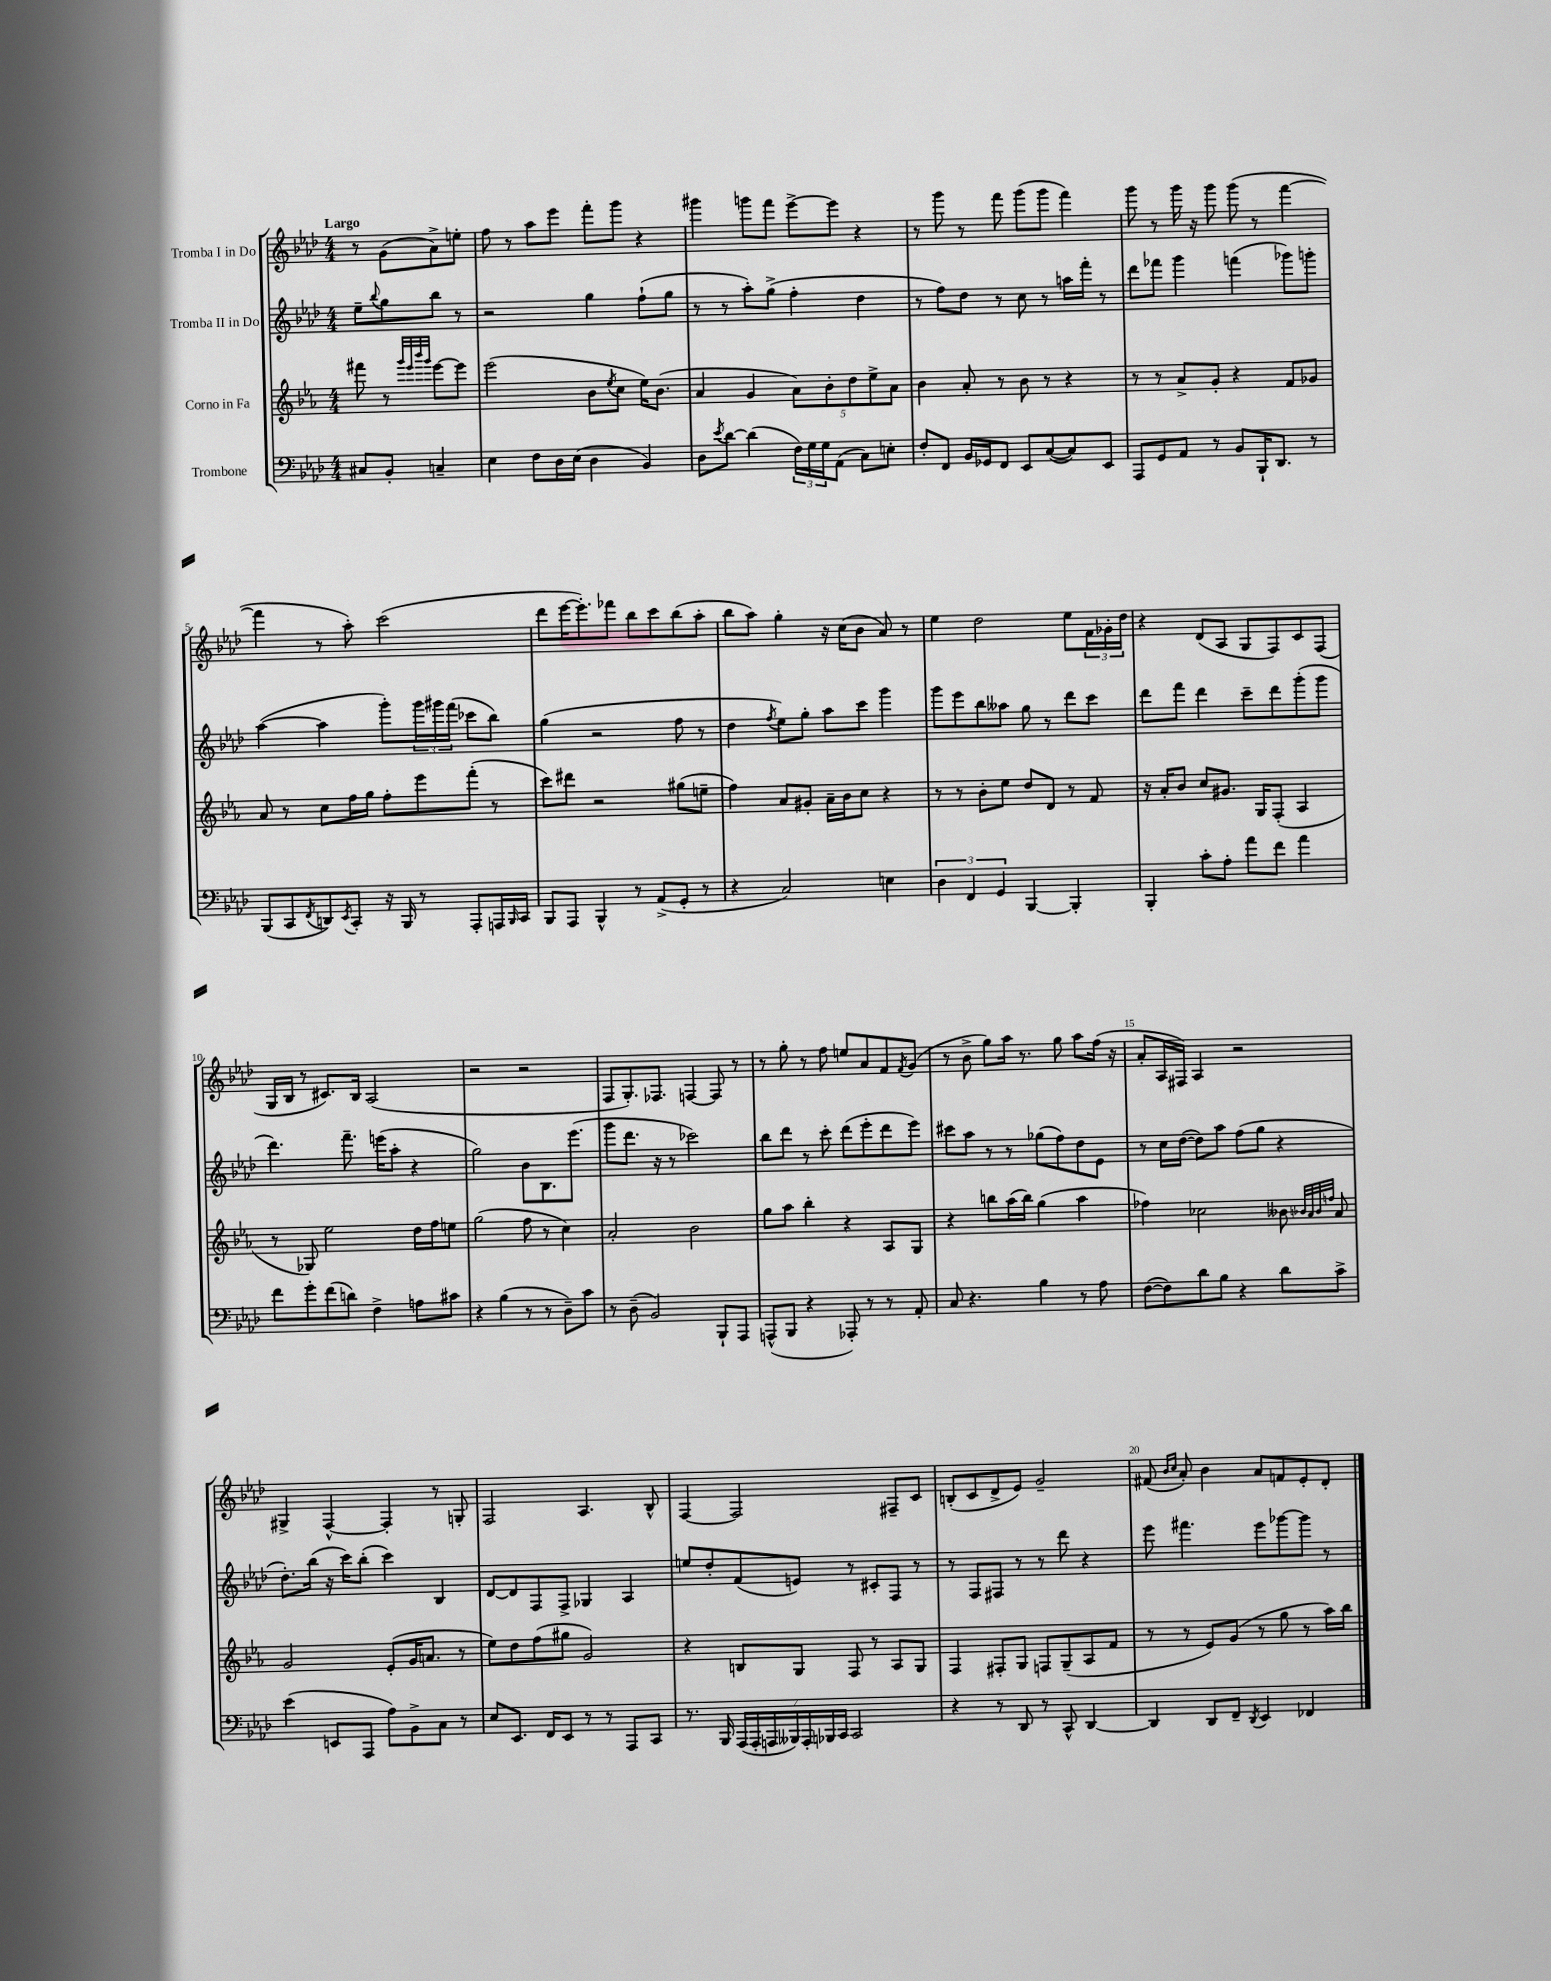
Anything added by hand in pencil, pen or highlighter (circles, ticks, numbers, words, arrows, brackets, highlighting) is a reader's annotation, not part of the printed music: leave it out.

**kern	**kern	**kern	**kern
*staff4	*staff3	*staff2	*staff1
*clefF4	*clefG2	*clefG2	*clefG2
*k[b-e-a-d-]	*k[b-e-a-]	*k[b-e-a-d-]	*k[b-e-a-d-]
*M4/4	*M4/4	*M4/4	*M4/4
8C#	8fff#	8ee-~	8r
.	.	8qqbb-	.
8BB-'	8r	8gg	(8g
.	32qqggg	.	.
.	32qqeee-	.	.
.	32qqbbb-	.	.
.	32qqggg	.	.
4C~	[8eee-	8bb-	8a-^)
.	8eee-]	8r	8ee'
=	=	=	=
4E-	(2eee-	2r	8ff
.	.	.	8r
8F	.	.	8aa-
16D-	.	.	8eee-
(16E-	.	.	.
4D-	8b-	4gg	8fff'
.	8qee-	.	.
.	8cc	.	8ggg
4BB-)	16ee-)	(8ff`	4r
.	(8.b-	.	.
.	.	8gg	.
=	=	=	=
8D-	4a-	8r	4ggg#
8qe-	.	.	.
[8d-	.	8r	.
(4d-]	4g	8aa-')	8ggg
.	.	(8gg^	8fff
24F)	10a-)	4ff'	[8eee-^
24G	.	.	.
24G	.	.	.
.	10b-'	.	.
(8AA-	.	.	8eee-]
.	10dd	.	.
8C)	.	4dd-	4r
.	10ee-^	.	.
8E'	.	.	.
.	10a-	.	.
=	=	=	=
8F'	4b-	8r	8r
8FF	.	8ff)	8ggg
16BB-	8a-'	8dd-	8r
16GG-	.	.	.
8FF	8r	8r	8fff
8EE-	8b-	8cc	(8ggg
([8C	8r	8r	8ggg
8C])	4r	16aa	4fff)
.	.	16fff'	.
8EE-	.	8r	.
=	=	=	=
8AAA-	8r	8ddd-	8ggg
8GG	8r	8fff-	8r
8AA-	8a-^	4ggg	16ggg
.	.	.	16r
8r	8g'	.	8ggg
8BB-	4r	(4fff	(8ggg
16BBB-`	.	.	8r
8.DD-	.	.	.
.	8f	8ggg-)	[4fff
8r	8g-	8ggg'	.
=	=	=	=
(8BBB-	8a-	([4aa-	4fff]
8CC	8r	.	.
8qFF	.	.	.
8DD)	8cc	4aa-]	8r
8qEE-	.	.	.
8CC'	16ff	.	8aa-')
.	16gg	.	.
16r	8ff'	8ggg')	(2ccc
16BBB-	.	.	.
8r	8eee-	24ggg	.
.	.	24ggg#	.
.	.	(24fff	.
8AAA-'	(8fff'	8ccc-	.
16AAA	8r	8bb-)	.
16qqBBB-	.	.	.
16CC	.	.	.
=	=	=	=
8BBB-	8ccc)	(4gg	8ddd-
8AAA-	8ddd#	.	[16eee-
.	.	.	8.eee-'])
4BBB-^^	2r	2r	.
.	.	.	8fff-
8r	.	.	8bb-
(8AA-^	.	.	8ccc
8GG'	(8gg#	8ff	(8bb-
8r	8ee~	8r	8aa-'
=	=	=	=
4r	4ff)	4dd-	8bb-
.	.	.	8aa-)
.	.	8qff	.
2C)	8a-	8ee-)	4gg'
.	8g#'	8gg'	.
.	16a-~	8aa-	16r
.	16b-	.	(16cc
.	8cc	8ccc	8b-
4E	4r	4ggg	8a-)
.	.	.	8r
=	=	=	=
6D-	8r	8ggg	4ee-
.	8r	8eee-	.
6FF	.	.	.
.	8b-'	8bb-	2dd-
6GG	.	.	.
.	8ee-	8aa--	.
[4BBB-	8dd	8gg	.
.	8d	8r	.
4BBB-']	8r	8ddd-	8ee-
.	8f	8ccc	24f
.	.	.	24g-'
.	.	.	24dd-
=	=	=	=
4BBB-'	16r	8ddd-	4r
.	16a-'	.	.
.	8b-	8fff	.
8c'	8cc	4ddd-	(8d-
8A-'	8.g#	.	8A-
8a-	.	8ccc~	8G
.	16G	.	.
8f	(8F'	8ddd-	8F)
4a-	4A-	(8ggg'	8c
.	.	8ggg	(8F
=	=	=	=
8f	8r	4.ddd-)	16G
.	.	.	16B-
8g'	8G-)	.	8r
(8f	2ee-	.	8.c#)
8d)	.	8.fff~	.
.	.	.	16B-
4F^	.	.	(2A-
.	.	(16eee	.
.	.	8aa-'	.
8A	16dd	4r	.
.	16ff	.	.
8c#	8ee	.	.
=	=	=	=
4r	(2gg	2gg)	2r
(4B-	.	.	.
8r	8ff	8b-	2r
8r	8r	8.B-	.
8D-~)	4cc)	.	.
.	.	(8.eee-	.
8c	.	.	.
=	=	=	=
8r	2a-'	8ggg	8F
(8D-~	.	8.ddd-	8.G')
2BB-)	.	.	.
.	.	16r	8.F-
.	.	8r	.
.	2b-	2ccc-)	[4F
8BBB-`	.	.	8F]
8AAA-	.	.	8r
=	=	=	=
(8AAA^^	8gg	8bb-	8r
8BBB-	8aa-	8ddd-	8gg'
4r	4bb-'	8r	8r
.	.	8ccc'	8ff
8AAA-')	4r	(8ddd-	8ee
8r	.	8eee-'	8a-
8r	8A-	8ddd-	8f
.	.	.	8qf
8AA-'	8G	8eee-)	(8g
=	=	=	=
8C	4r	8ccc#	8r
4.r	.	8aa-	8b-^
.	8bb	8r	8gg)
.	(16aa-	8r	16aa-
.	16bb)	.	8.r
4B-	(4gg	(8gg-	.
.	.	8ff)	8gg
8r	4aa-	8dd-	8aa-
8A-	.	8e-	(16ff
.	.	.	16r
=	=	=	=
([8F	4ff-)	8r	8a-'
8F])	.	16cc	16A-
.	.	([16dd-	16F#)
8d-	2cc-	8dd-])	4A-
8B-	.	8aa-	.
4r	.	(8ff	2r
.	.	8gg	.
8d-	8b--	4r	.
.	32qqb-	.	.
.	32qqa-	.	.
.	32qqb-	.	.
.	32qqff	.	.
8c^	8a-	.	.
=	=	=	=
(4e-	2g	8.dd-')	4G#^
.	.	(16bb-	.
8EE	.	16r	[4F^^
.	.	16ccc)	.
8AAA-	.	(8bb-'	.
8A-)	(8e-'	4ccc)	4F']
8BB-^	16g	.	.
.	8.a	.	.
8C	.	4B-	8r
8r	8r	.	8G'
=	=	=	=
8E-	8ee-)	[8d-	2F
8.EE-	8dd	8d-]	.
.	(8ff	8F	.
16FF	.	.	.
8EE-	8gg#	8F^	.
8r	2g)	4G-	4.A-
8r	.	.	.
8AAA-	.	4A-	.
8CC	.	.	8B-^^
=	=	=	=
8.r	4r	8ee	[4F
.	.	8dd-'	.
16BBB-	.	.	.
(28AAA-	8B	(8f	2F]
28AAA-'	.	.	.
28AAA	.	.	.
28BBB--)	.	.	.
.	8G	8e)	.
28AAA'	.	.	.
28BBB-	.	.	.
28CC	.	.	.
2CC	8F	8r	.
.	8r	8c#'	.
.	8A-	8F	8F#~
.	8G	8r	8c
=	=	=	=
4r	4F	8r	(8B'
.	.	8F	8c
8r	8F#'	8F#	8d-^
8DD-	8G	8r	8e-)
8r	8F	8r	2g~
8CC^^	(8G~	8ddd-	.
[4DD-	8A-	4r	.
.	8f	.	.
=	=	=	=
4DD-]	8r	8eee-	(8f#
.	.	.	16qqb-
.	.	.	16qqcc
.	8r	4.fff#	8a-')
8DD-	8e-)	.	4b-
8FF~	(8g	.	.
8qDD-	.	.	.
4EE-	8r	8eee-	8a-
.	8gg	[8ggg-	8f
4FF-	8r	8ggg-]	8e-'
.	16aa-)	8r	8d-'
.	16bb-	.	.
==	==	==	==
*-	*-	*-	*-
